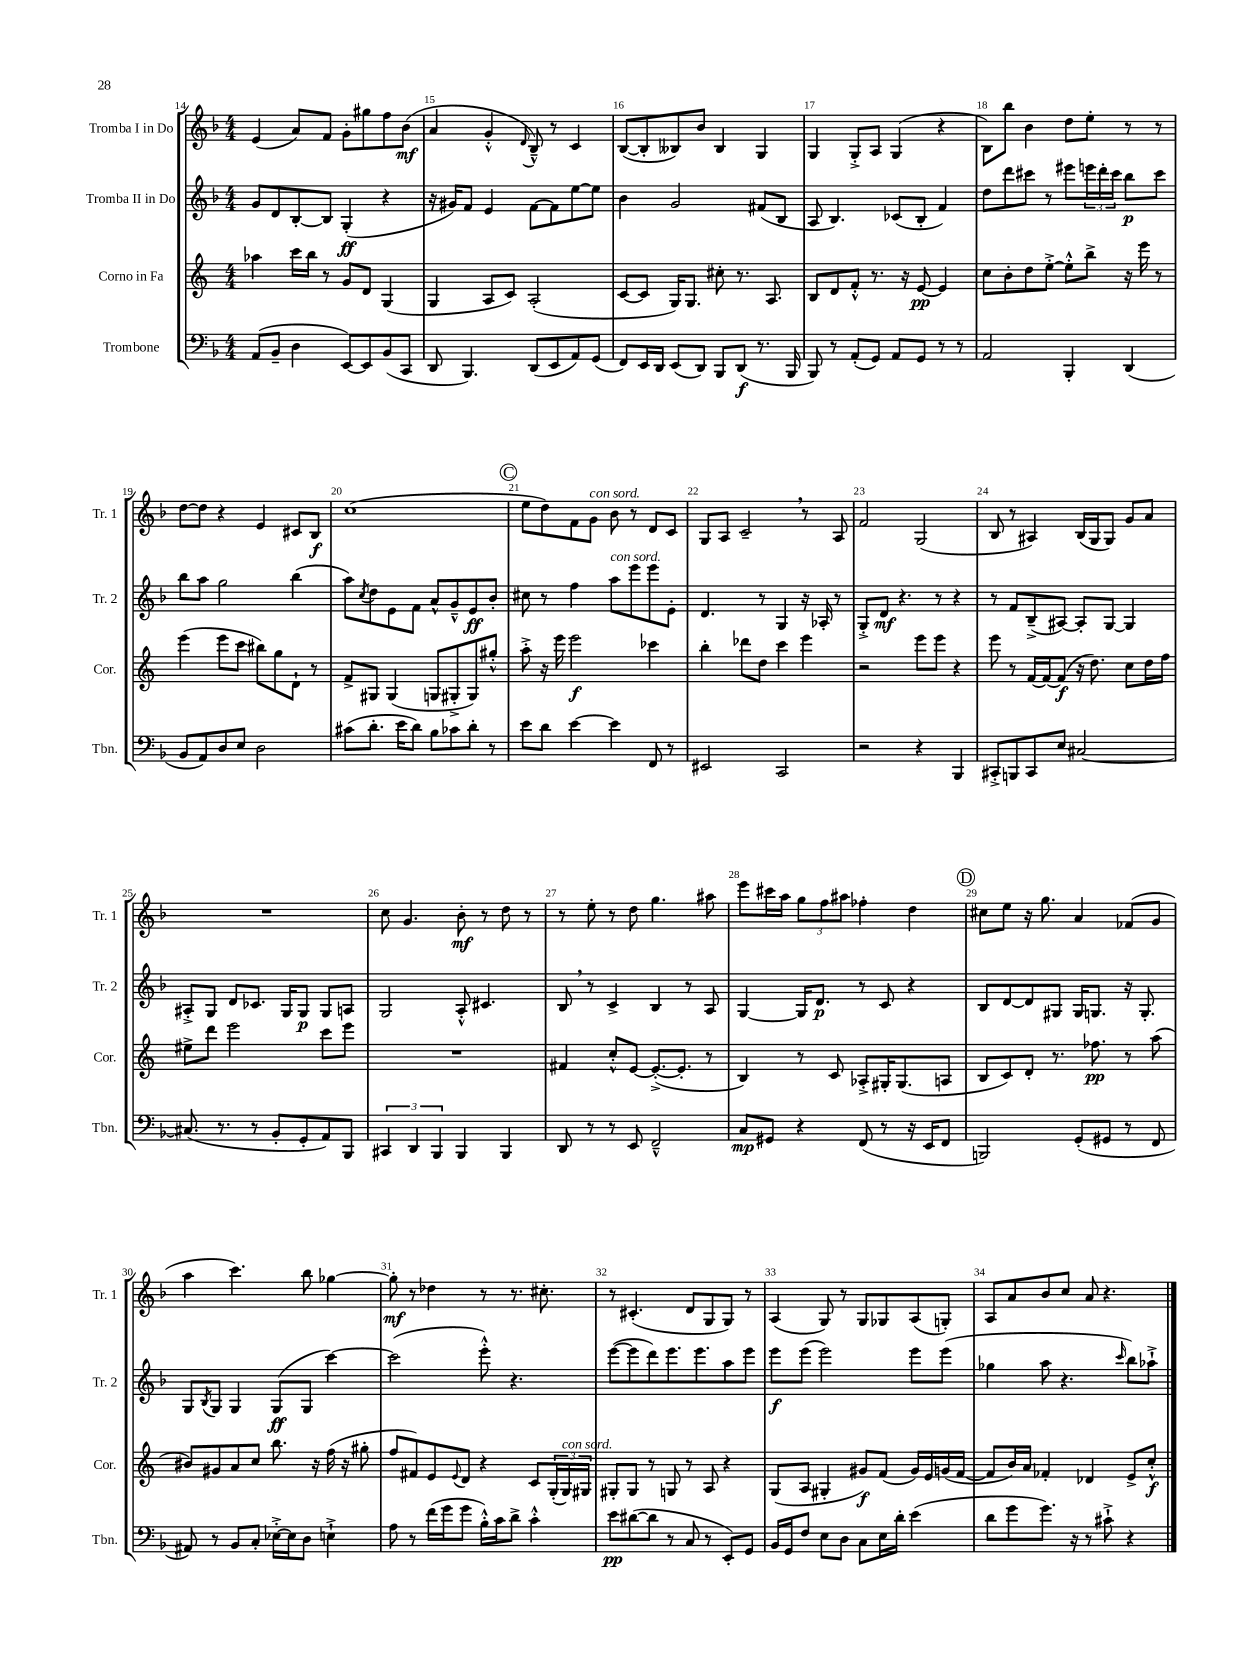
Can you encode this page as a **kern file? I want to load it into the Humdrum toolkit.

**kern	**kern	**kern	**kern
*staff4	*staff3	*staff2	*staff1
*clefF4	*clefG2	*clefG2	*clefG2
*k[b-]	*k[]	*k[b-]	*k[b-]
*M4/4	*M4/4	*M4/4	*M4/4
(8AA/L	4aa-\	8g/L	(4e/
8BB-~/J	.	8d/	.
4D\	16ccc\LL	[8B-'/	8a/L)
.	16bb\JJ	.	.
.	8r	8B-/]J	8f/J
[8EE/L)	8g/L	(4G'/	8g'\L
8EE/]	8d/J	.	8gg#\
(8BB-/	(4G/	4r	8ff\
8CC/J	.	.	(8b-\J
=	=	=	=
8DD/	4G/	16r	4a/
.	.	16g#/LK)	.
4.BBB-/)	.	8f/J	.
.	8A/L	4e/	4g'^^/
.	8c/J)	.	.
.	.	.	8qqd/
(8DD/L	(2A'/	[8f\L	8B-~^^/)
8EE/	.	8f\]	8r
8AA/)	.	[8ee\	4c/
(8GG/J	.	8ee\]J	.
=	=	=	=
8FF/L)	[8c/L	4b-\	([8B-/L
16EE/L	8c/]J	.	8B-'/]
16DD/JJ	.	.	.
(8EE/L	16G/LK)	2g/	8B--/)
.	8.G/J	.	.
8DD/J)	.	.	8b-/J
8BBB-/L	8cc#'\	.	4B--/
(8DD/J	8.r	.	.
8.r	.	(8f#/L	4G/
.	8.A/	.	.
.	.	8B-/J	.
16BBB-/	.	.	.
=	=	=	=
8BBB-/)	8B/L	8A/	4G/
8r	8d/	4.B-/)	.
(8AA'/L	8f'^^/J	.	8G'^/L
8GG/J)	8.r	.	8A/J
8AA/L	.	(8c-/L	(4G/
.	16r	.	.
8GG/J	[8e/	8B-'/J	.
8r	4e/]	4f/)	4r
8r	.	.	.
=	=	=	=
2AA/	8cc\L	8dd\L	8B-\L)
.	8b'\	8ddd\	8bb-\J
.	8dd\	8ccc#\J	4b-\
.	[8ee'^\J	8r	.
4BBB-'/	8ee'^^\]L	8eee#\L	8dd\L
.	8bb^\J	24eee\L	8ee'\J
.	.	24ddd'\	.
.	.	24ccc#\JJ	.
(4DD/	16r	8bb-\L	8r
.	16eee\	.	.
.	8r	8ccc#\J	8r
=	=	=	=
8BB-/L	(4eee\	8bb-\L	[8dd\L
8AA/)	.	8aa\J	8dd\]J
8D/	8eee\L	2gg\	4r
8E/J	8ccc\J	.	.
2D\	8bb#\L)	.	4e/
.	8gg\	.	.
.	8d`\J	(4bb-\	8c#/L
.	8r	.	8B-/J
=	=	=	=
(8c#\L	8f^/L	8aa\L)	(1cc
.	.	8qcc/	.
8.d'\J	8G#/J	8dd\	.
.	(4G#/	8e\	.
16e\LK	.	.	.
8d\J)	.	8f\J	.
8B-\L	8G/L	8a^^/L	.
8c-\	8G#'^/	8g~^^/	.
8d'\J	8G#/)	8e/	.
8r	8gg#'^^/J	8b-'/J	.
=	=	=	=
8e\L	8aa'^\	8cc#\	8ee\L
8d\J	16r	8r	8dd\)
.	16eee\	.	.
[4e\	2eee\	4ff\	8f\
.	.	.	8g\J
4e\]	.	8aa\L	8b-\
.	.	8eee\	8r
8FF/	4ccc-\	8eee\	8d/L
8r	.	8e'\J	8c/J
=	=	=	=
2EE#/	4bb'\	4.d/	8G/L
.	.	.	8A/J
.	8ddd-\L	.	2c~/
.	8dd\J	8r	.
2CC/	4ccc\	4G/	.
.	4eee\	16r	8r
.	.	16A-'/	.
.	.	8r	8A/
=	=	=	=
2r	2r	8G'^/L	2f/
.	.	8d/J	.
.	.	4.r	.
4r	8eee\L	.	(2G/
.	8eee\J	8r	.
4BBB-/	4r	4r	.
=	=	=	=
8CC#'^/L	8eee\	8r	8B-/
8BBB/	8r	8f/L	8r
8CC#/	[16f/LL	(8B-~^/	4A#/)
.	16f/_J	.	.
8E/J	(8f/]J	[8A#/J)	.
[2C#/	16r	8A#'/]L	(16B-/LL
.	8.dd\)	.	16G/J
.	.	[8G/J	8G/J)
.	8cc\L	4G/]	8g/L
.	16dd\L	.	8a/J
.	16ff\JJ	.	.
=	=	=	=
(8.C#/]	8ee#^\L	8A#'^/L	1r
.	8ddd\J	8G/J	.
8.r	.	.	.
.	2eee\	8d/L	.
8r	.	8.c-/J	.
8BB-'/L	.	.	.
.	.	16G/LK	.
8GG'/	.	8G/J	.
8AA/)	8ccc\L	8G/L	.
8BBB-/J	8eee\J	8A/J	.
=	=	=	=
6CC#/	1r	2G/	8cc\
.	.	.	4.g/
6DD/	.	.	.
6BBB-/	.	.	.
4BBB-/	.	8A'^^/	8b-'\
.	.	4.c#/	8r
4BBB-/	.	.	8dd\
.	.	.	8r
=	=	=	=
8DD/	4f#/	8B-/	8r
8r	.	8r	8ee'\
8r	8cc'^^/L	4c^/	8r
8EE/	[8e/J	.	8dd\
2FF~^^/	(8.e'^/_L	4B-/	4.gg\
.	8.e'/]J	.	.
.	.	8r	.
.	8r	8A/	8aa#\
=	=	=	=
8C/L	4B/)	[4G/	8eee\L
8GG#/J	.	.	16ccc#\L
.	.	.	16aa\JJ
4r	8r	16G/]LK	12gg\L
.	.	8.d/J	.
.	.	.	12ff\
.	8c/	.	.
.	.	.	12aa#\J
(8FF/	8A-'^/L	8r	4ff-'\
8r	16G#'/K	8c/	.
.	(8.G#/	.	.
16r	.	4r	4dd\
16EE/LK	.	.	.
8FF/J	8A/J	.	.
=	=	=	=
2BBB/)	8B/L	8B-/L	8cc#\L
.	8c/)	[8d/	8ee\J
.	8d'/J	8d/]	16r
.	.	.	8.gg\
.	8.r	8G#/J	.
(8GG'/L	.	16G#/LK	4a/
.	8.ff-\	8.G/J	.
8GG#/J	.	.	.
8r	8r	16r	(8f-/L
.	.	8.G'/	.
8FF/	(8aa\	.	8g/J
=	=	=	=
8AA#/)	8b#/L)	8G/L	4aa\
.	.	8qB-/	.
8r	8g#/	8G/J	.
8BB-/L	8a/	4G/	4.ccc\)
8C'/J	8cc/J	.	.
[16E-'^\LL	8.bb\	(8G/L	.
16E-\]J	.	.	.
8D\J	.	8G/J	8bb-\
.	16r	.	.
4E`^\	(16ff\	[4ccc\)	[4gg-\
.	16r	.	.
.	8gg#'\	.	.
=	=	=	=
8A\	8ff/L	(2ccc\]	8gg-'\]
8r	8f#/)	.	8r
(16f\LL	8e/	.	4dd-\
16g\J	.	.	.
.	8qqe/	.	.
8g\J	8d/J	.	.
16B-'^^\LL)	4r	8eee'^^\)	8r
16c\J	.	.	.
8d^\J	.	4.r	8.r
4c'^^\	8c/L	.	.
.	.	.	8.cc#'\
.	(24G'/L	.	.
.	24G/)	.	.
.	24G#/JJ	.	.
=	=	=	=
8e\L	8G#'/L	([8eee\L	8r
([8d#\	8G#/J	8eee\]	(4.c#'/
8d#\]J	8r	8ddd\)	.
8r	8G/	8.eee\	.
8C/	8r	.	8d/L
.	.	8.eee\	.
8r	8A/	.	8G/
8EE'/L)	4r	8aa\	8G/J)
8GG/J	.	8eee\J	8r
=	=	=	=
16BB-/LL	(8G/L	8eee\L	(4A/
16GG/J	.	.	.
8F/J	8A/J	(8eee\J	.
8E\L	4G#'/	2eee\)	8G/)
8D\J	.	.	8r
8C\L	8g#/L)	.	8G/L
16E\L	(8f/J	.	8G-/
16d'\JJ	.	.	.
(4e\	16g#/LL)	8eee\L	(8A/
.	16e/	.	.
.	(16g/	(8eee\J	8G'/J)
.	[16f/JJ	.	.
=	=	=	=
8d\L	8f/]L	4gg-\	8A/L
8g\	16b/L)	.	8a/
.	16a/JJ	.	.
8.g\J)	4f-'/	8aa\	8b-/
.	.	4.r	8cc/J
16r	.	.	.
8r	4d-/	.	8a/
8c#`^\	.	.	4.r
.	.	16qqccc/	.
4r	8e^/L	8bb-\L)	.
.	8cc'^^/J	8aa-`^\J	.
==	==	==	==
*-	*-	*-	*-
